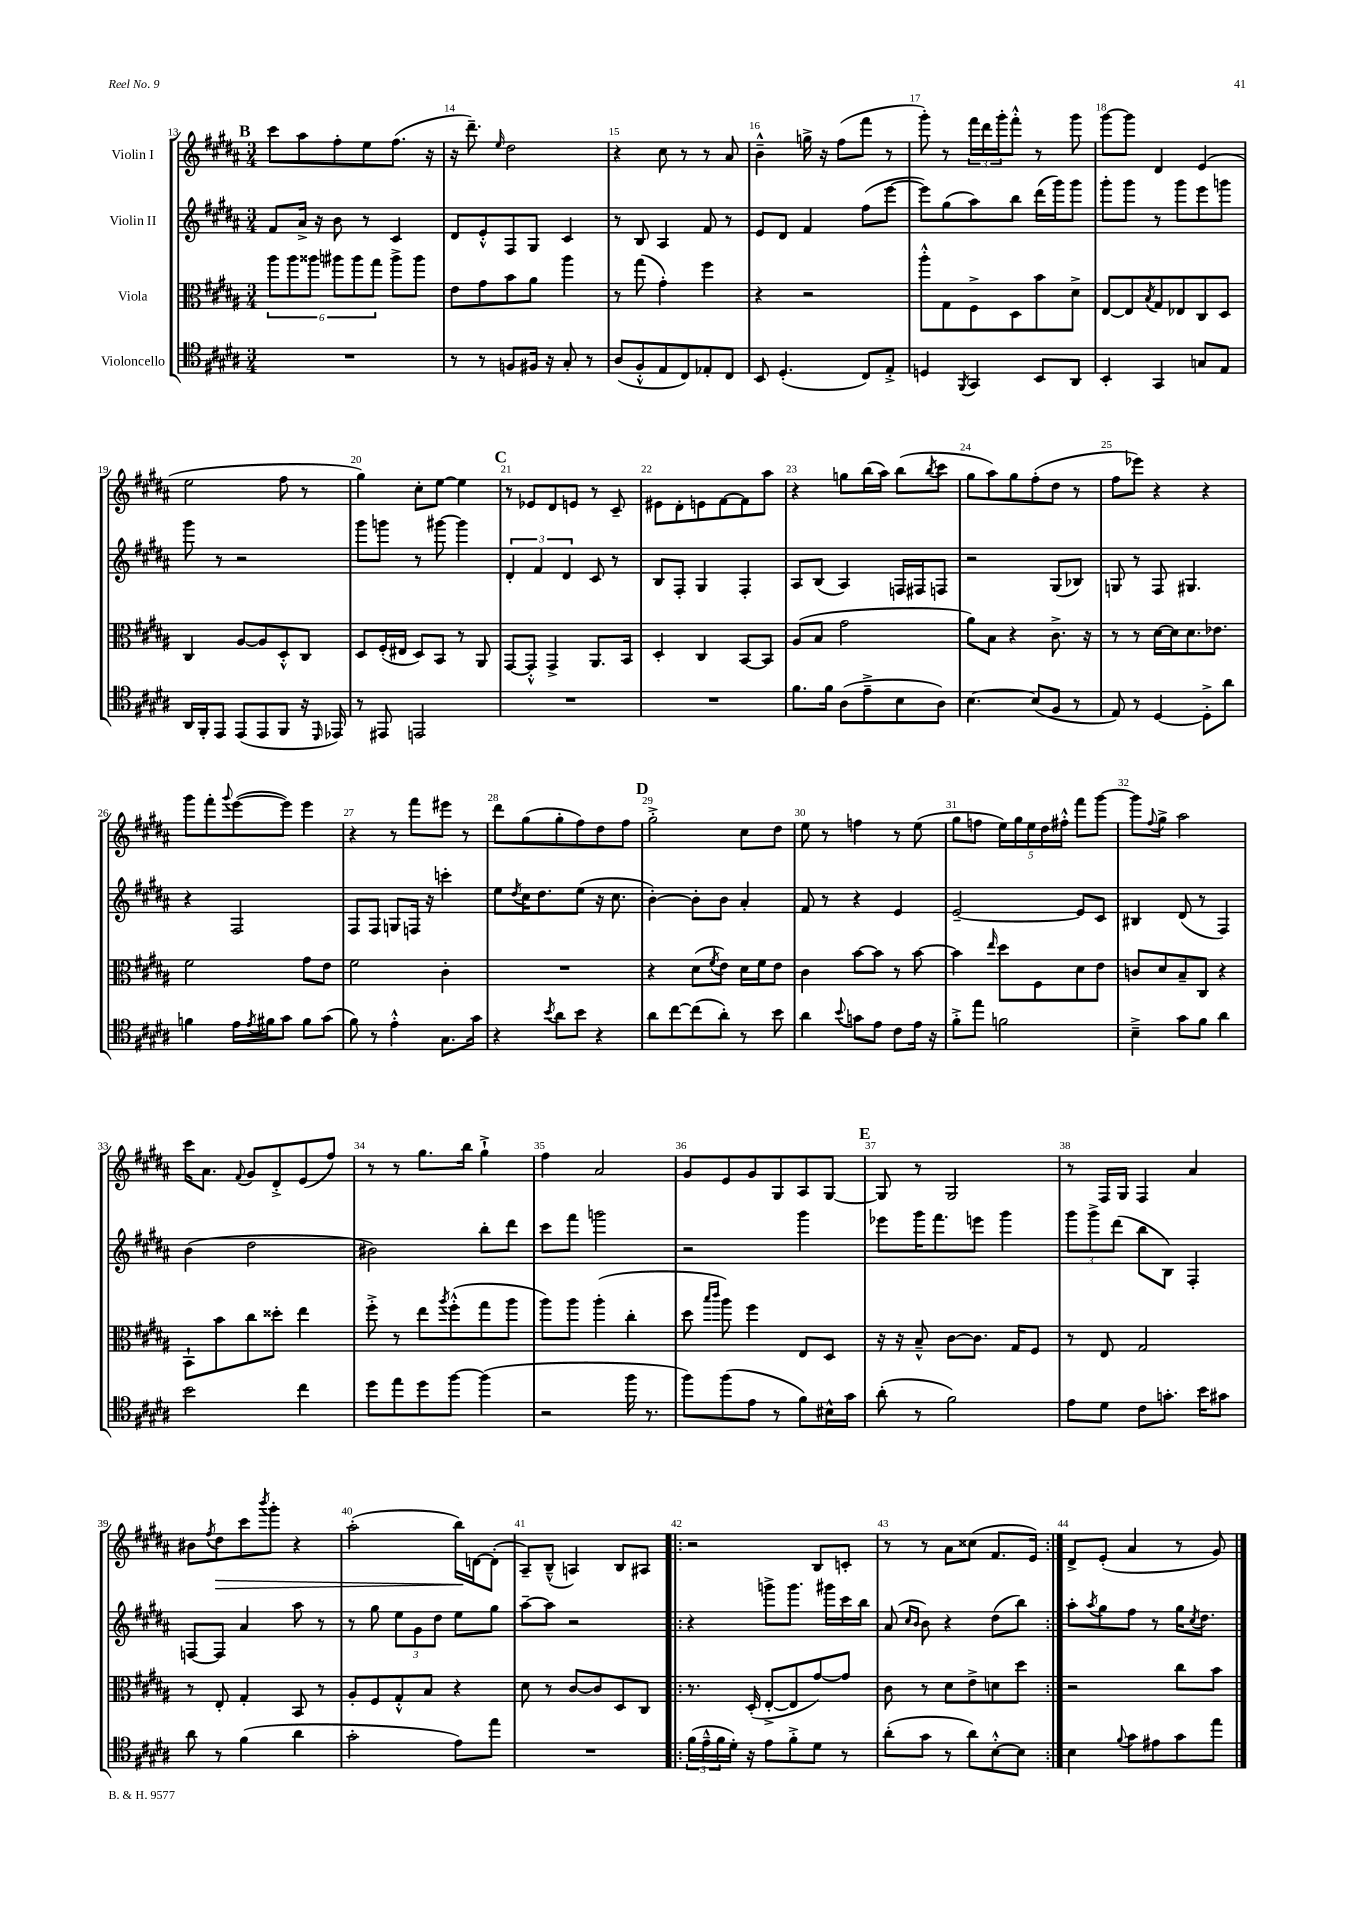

**kern	**kern	**kern	**kern	**dynam
*part4	*part3	*part2	*part1	*part1
*staff4	*staff3	*staff2	*staff1	*staff1
*I"Violoncello	*I"Viola	*I"Violin II	*I"Violin I	*
*clefC4	*clefC3	*clefG2	*clefG2	*
*k[f#c#g#d#a#]	*k[f#c#g#d#a#]	*k[f#c#g#d#a#]	*k[f#c#g#d#a#]	*
*M3/4	*M3/4	*M3/4	*M3/4	*
!!LO:REH:place=s1:t=B
=13	=13	=13	=13	=13
2.r	12aa#\L	8f#/L	8ccc#\L	.
.	12aa#\	.	.	.
.	.	16a#^/Jk	8aa#\	.
.	12aa##X\J	.	.	.
.	.	16r	.	.
.	12aa#X\L	8b\	8ff#'\	.
.	12aa#\	.	.	.
.	.	8r	8ee\	.
.	12gg#\J	.	.	.
.	8aa#^\L	4c#/	(8.ff#\J	.
.	8aa#\J	.	.	.
.	.	.	16r	.
=14	=14	=14	=14	=14
8r	8e\L	8d#/L	16r	.
.	.	.	8.ddd#~\)	.
8r	8g#\	8e'^^/	.	.
.	.	.	16qqee/	.
8Fn/L	8b\	8F#/	2dd#\	.
16F#X/Jk	8a#\J	8G#/J	.	.
16r	.	.	.	.
8G#'/	4aa#\	4c#/	.	.
8r	.	.	.	.
=15	=15	=15	=15	=15
(8A#/L	8r	8r	4r	.
8F#'^^/	(8gg#\	8B/	.	.
8E/	4g#'\)	4A#/	8cc#\	.
8C#/)	.	.	8r	.
8E-X'/	4ff#\	8f#/	8r	.
8C#/J	.	8r	8a#/	.
=16	=16	=16	=16	=16
8BB/	4r	8e/L	4b~^^\	.
(4.D#'/	.	8d#/J	.	.
.	2r	4f#/	16ggn^\	.
.	.	.	16r	.
.	.	.	(8ff#\L	.
8C#/L)	.	(8ff#\L	8fff#\J	.
8E'^/J	.	[8eee\J	8r	.
=17	=17	=17	=17	=17
4Dn/	8aa#'^^\L	8eee\L])	8ggg#'\)	.
.	8G#\	(8gg#\	8r	.
8qFF#/	.	.	.	.
4GG#/	8F#^\	8aa#\)	24fff#\LL	.
.	.	.	24ddd#\	.
.	.	.	24ggg#'\J	.
.	8D#\	8bb\J	8fff#'^^\J	.
8BB/L	8b\	(16ddd#\LL	8r	.
.	.	16ggg#\J)	.	.
8AA#/J	8d#^\J	8ggg#\J	8ggg#\	.
=18	=18	=18	=18	=18
4BB'/	[8E/L	8ggg#'\L	[8ggg#\L	.
.	8E/]	8ggg#\J	8ggg#\J]	.
.	8qB/	.	.	.
4GG#/	8G#/	8r	4d#/	.
.	8E-X/	8ggg#\L	.	.
8Gn/L	8C#/	8eee\	(4e/	.
8E/J	8D#/J	8gggn\J	.	.
!!LO:LB:g=z
=19	=19	=19	=19	=19
16AA#/LL	4C#/	8ggg#\	2ee\	.
16FF#'/J	.	.	.	.
8EE/J	.	8r	.	.
(8EE/L	[8A#/L	2r	.	.
8EE/	8A#/]	.	.	.
8FF#/J	8D#'^^/	.	8ff#\	.
16r	8C#/J	.	8r	.
16qqDD#/	.	.	.	.
16EE-X/)	.	.	.	.
=20	=20	=20	=20	=20
8r	8D#/L	8ggg#\L	4gg#\)	.
8EE#X/	(16F#'/L	8gggn\J	.	.
.	16E#X/JJ	.	.	.
2EEn/	8D#/L)	8r	8cc#'\L	.
.	8BB/J	[8ggg#X\	[8ee\J	.
.	8r	4ggg#\]	4ee\]	.
.	8AA#/	.	.	.
!!LO:REH:place=s1:t=C
=21	=21	=21	=21	=21
2.r	[8GG#/L	6d#'/	8r	.
.	8GG#'^^/J]	.	8e-X/L	.
.	.	6f#/	.	.
.	4GG#^/	.	8d#/	.
.	.	6d#/	.	.
.	.	.	8en/J	.
.	8.AA#/L	8c#/	8r	.
.	.	8r	8c#~/	.
.	16BB/Jk	.	.	.
=22	=22	=22	=22	=22
2.r	4D#'/	8B/L	8e#X\L	.
.	.	8F#'/J	8d#'\	.
.	4C#/	4G#/	8en\	.
.	.	.	[8f#\	.
.	[8BB/L	4F#'/	8f#\]	.
.	8BB/J]	.	8aa#\J	.
=23	=23	=23	=23	=23
8.f#\L	(8A#/L	8A#/L	4r	.
.	8B/J	(8B/J	.	.
16f#\Jk	.	.	.	.
(8A#\L	2g#\	4A#/)	8ggn\L	.
8e~^\	.	.	(16bb\L	.
.	.	.	16aa#\JJ)	.
8B\	.	16Fn/LL	(8bb\L	.
.	.	16F#X/J	.	.
.	.	.	8qbb/	.
8A#\J)	.	8Fn/J	8ccc#\J	.
=24	=24	=24	=24	=24
[4.B\	8a#\L)	2r	8gg#\L	.
.	8B\J	.	8aa#\)	.
.	4r	.	8gg#\	.
(8B/L]	.	.	(8ff#'\	.
8F#/J	8.c#^\	(8G#/L	8dd#\J	.
8r	.	8B-X/J)	8r	.
.	16r	.	.	.
=25	=25	=25	=25	=25
8E/)	8r	8Gn/	8ff#\L	.
8r	8r	8r	8eee-X\J)	.
[4D#/	[16d#\LL	8F#/	4r	.
.	16d#\J]	.	.	.
.	8.d#\	4.G#X/	.	.
8D#'^\L]	.	.	4r	.
.	8.e-X\J	.	.	.
8a#\J	.	.	.	.
!!LO:LB:g=z
=26	=26	=26	=26	=26
4fn\	2f#\	4r	8ggg#\L	.
.	.	.	8fff#'\	.
.	.	.	8qqggg#/	.
16e\LL	.	2F#/	([8eee\	.
8qe/	.	.	.	.
16f#X\J	.	.	.	.
8g#\J	.	.	8eee\J])	.
8f#\L	8g#\L	.	4eee\	.
(8g#\J	8e\J	.	.	.
=27	=27	=27	=27	=27
8f#\)	2f#\	8F#/L	4r	.
8r	.	8F#/J	.	.
4e'^^\	.	8Gn/L	8r	.
.	.	16Fn/Jk	8fff#\L	.
.	.	16r	.	.
8.G#\L	4c#'\	4cccn'\	8eee#X\J	.
.	.	.	8r	.
16g#\Jk	.	.	.	.
=28	=28	=28	=28	=28
4r	2.r	8ee\L	8ddd#\L	.
.	.	8qdd#/	.	.
.	.	16cc#\K	(8gg#\	.
.	.	8.dd#\	.	.
8qb/	.	.	.	.
8a#\L	.	.	8gg#'\	.
8b\J	.	(8ee\J	8ff#\)	.
4r	.	16r	8dd#\	.
.	.	8.cc#\	.	.
.	.	.	8ff#\J	.
!!LO:REH:place=s1:t=D
=29	=29	=29	=29	=29
8a#\L	4r	[4b'\)	2gg#'^\	.
[8cc#\	.	.	.	.
(8cc#\]	(8d#\L	8b'\L]	.	.
.	8qf#/	.	.	.
8a#'\J)	8e\J)	8b\J	.	.
8r	16d#\LL	4a#'/	8cc#\L	.
.	16f#\J	.	.	.
8b\	8e\J	.	8dd#\J	.
=30	=30	=30	=30	=30
4a#\	4c#\	8f#/	8ee\	.
.	.	8r	8r	.
8qqb/	.	.	.	.
8gn\L	[8b\L	4r	4ffn\	.
8e\J	8b\J]	.	.	.
8c#\L	8r	4e/	8r	.
16e\Jk	[8b\	.	(8ee\	.
16r	.	.	.	.
=31	=31	=31	=31	=31
8f#'^\L	4b\]	[2e~/	8gg#\L	.
8ee\J	.	.	8ffn\J	.
.	16qqee/	.	.	.
2fn\	8dd#\L	.	20ee\LL)	.
.	.	.	20gg#\	.
.	.	.	20ee\	.
.	8F#\	.	.	.
.	.	.	20dd#\	.
.	.	.	20ff#X'^^\JJ	.
.	8d#\	8e/L]	8fff#\L	.
.	8e\J	8c#/J	[8ggg#\J	.
=32	=32	=32	=32	=32
4B~^\	8cn/L	4B#X/	8ggg#\L]	.
.	.	.	8qqff#/	.
.	8d#/	.	8gg#^\J	.
8g#\L	8B~/	(8d#/	2aa#\	.
8f#\J	8C#/J	8r	.	.
4a#\	4r	4F#/)	.	.
!!LO:LB:g=z
=33	=33	=33	=33	=33
2b\	8BB`\L	(4b\	16ccc#\KL	.
.	.	.	8.a#\J	.
.	8b\	.	.	.
.	.	.	8qqf#/	.
.	8cc#\	2dd#\	8g#/L	.
.	8dd##X'\J	.	8d#'^/	.
4cc#\	4ee\	.	(8e/	.
.	.	.	8ff#/J)	.
=34	=34	=34	=34	=34
8dd#\L	8ff#'^\	2b#X\)	8r	.
8ee\	8r	.	8r	.
8dd#\	8ee\L	.	8.gg#\L	.
.	8qaa#/	.	.	.
[8ff#\J	(8ff#'^^\	.	.	.
.	.	.	16bb\Jk	.
(4ff#\]	8gg#\	8bb'\L	4gg#`^\	.
.	8aa#\J	8ddd#\J	.	.
=35	=35	=35	=35	=35
2r	8aa#\L)	8ccc#\L	4ff#\	.
.	8aa#\J	8fff#\J	.	.
.	(4aa#'\	2gggn\	2a#/	.
16ff#\	4cc#'\	.	.	.
8.r	.	.	.	.
=36	=36	=36	=36	=36
8ff#\L)	8dd#\	2r	8g#/L	.
.	16qqbb/LL	.	.	.
.	16qqccc#/JJ	.	.	.
(8ff#\	8aa#\)	.	8e/	.
8e\J	4ff#\	.	8g#/	.
8r	.	.	8G#/	.
8f#\L)	8E/L	4ggg#\	8A#/	.
16B#X^^\L	8D#/J	.	[8G#/J	.
16g#\JJ	.	.	.	.
!!LO:REH:place=s1:t=E
=37	=37	=37	=37	=37
(8a#'\	16r	8eee-X\L	8G#/]	.
.	16r	.	.	.
8r	8B~^^/	16ggg#\K	8r	.
.	.	8.fff#\	.	.
2f#\)	[8c#\L	.	2G#/	.
.	8.c#\J]	8eeen\J	.	.
.	.	4ggg#\	.	.
.	16G#/KL	.	.	.
.	8F#/J	.	.	.
=38	=38	=38	=38	=38
8e\L	8r	12ggg#\L	8r	.
.	.	12ggg#^\	.	.
8d#\J	8E/	.	16F#/LL	.
.	.	(12ddd#\J	.	.
.	.	.	16G#/JJ	.
8c#\L	2G#/	8bb\L	4F#/	.
8.gn'\J	.	8B\J)	.	.
.	.	4F#'/	4a#/	.
16b\KL	.	.	.	.
8g#X\J	.	.	.	.
!!LO:LB:g=z
=39	=39	=39	=39	=39
8a#\	8r	[8Fn/L	8b#X\L	.
.	.	.	8qff#/	.
!	!	!	!	!LO:HP:b
8r	8E'/	8F/J]	8dd#\	>
(4f#\	4G#'/	4a#/	8ccc#\	.
.	.	.	8qbbb/	.
.	.	.	8ggg#'\J	.
4a#\	8BB/	8aa#\	4r	.
.	8r	8r	.	.
=40	=40	=40	=40	=40
2g#'\	8A#'/L	8r	(2aa#'\	.
.	8F#/	8gg#\	.	.
.	8G#'^^/	12ee\L	.	.
.	.	12g#\	.	.
.	8B/J	.	.	.
.	.	12dd#\J	.	.
8e\L)	4r	8ee\L	16bb\LL)	.
.	.	.	[16dn\J	]
8ee\J	.	8gg#\J	(8d'\J]	.
=41	=41	=41	=41	=41
2.r	8d#\	[8aa#~\L	8A#~/L)	.
.	8r	8aa#\J]	(8B~^^/J	.
.	[8c#/L	2r	4An/)	.
.	8c#/]	.	.	.
.	8D#/	.	8B/L	.
.	8C#/J	.	8A#X/J	.
=42!|:	=42!|:	=42!|:	=42!|:	=42!|:
(24f#\LL	8.r	4r	2r	.
24e~^^\	.	.	.	.
24f#\	.	.	.	.
16d#'\JJ)	.	.	.	.
16r	(16D#'/	.	.	.
8e\L	[8E'^/L	8gggn^\L	.	.
8f#'^\	8E/]	8.ggg\J	.	.
8d#\J	[8g#/)	.	8B/L	.
.	.	16ggg#X\LL	.	.
8r	8g#/J]	16ccc#\	8cn'/J	.
.	.	16bb\JJ	.	.
=43	=43	=43	=43	=43
(8a#'\L	8c#\	(8a#/	8r	.
.	.	16qqcc#/LL	.	.
.	.	16qqb/JJ	.	.
8g#\J	8r	8b\)	8r	.
8r	8d#\L	4r	8a#\L	.
8a#\L)	8e^\	.	(8cc##X\J	.
[8B'^^\	8dn\	(8dd#\L	8.f#/L	.
8B\J]	8dd#\J	8bb\J)	.	.
.	.	.	16e/Jk)	.
=44:|!	=44:|!	=44:|!	=44:|!	=44:|!
4B\	2r	8aa#'\L	8d#^/L	.
.	.	8qaa#/	.	.
.	.	8gg#\	(8e'/J	.
8qqf#/	.	.	.	.
8g#\L	.	8ff#\J	4a#/	.
8e#X\	.	8r	.	.
8g#\	8cc#\L	16gg#\KL	8r	.
.	.	8qcc#/	.	.
.	.	8.dd#\J	.	.
8ee\J	8b\J	.	8g#/)	.
==	==	==	==	==
*-	*-	*-	*-	*-
